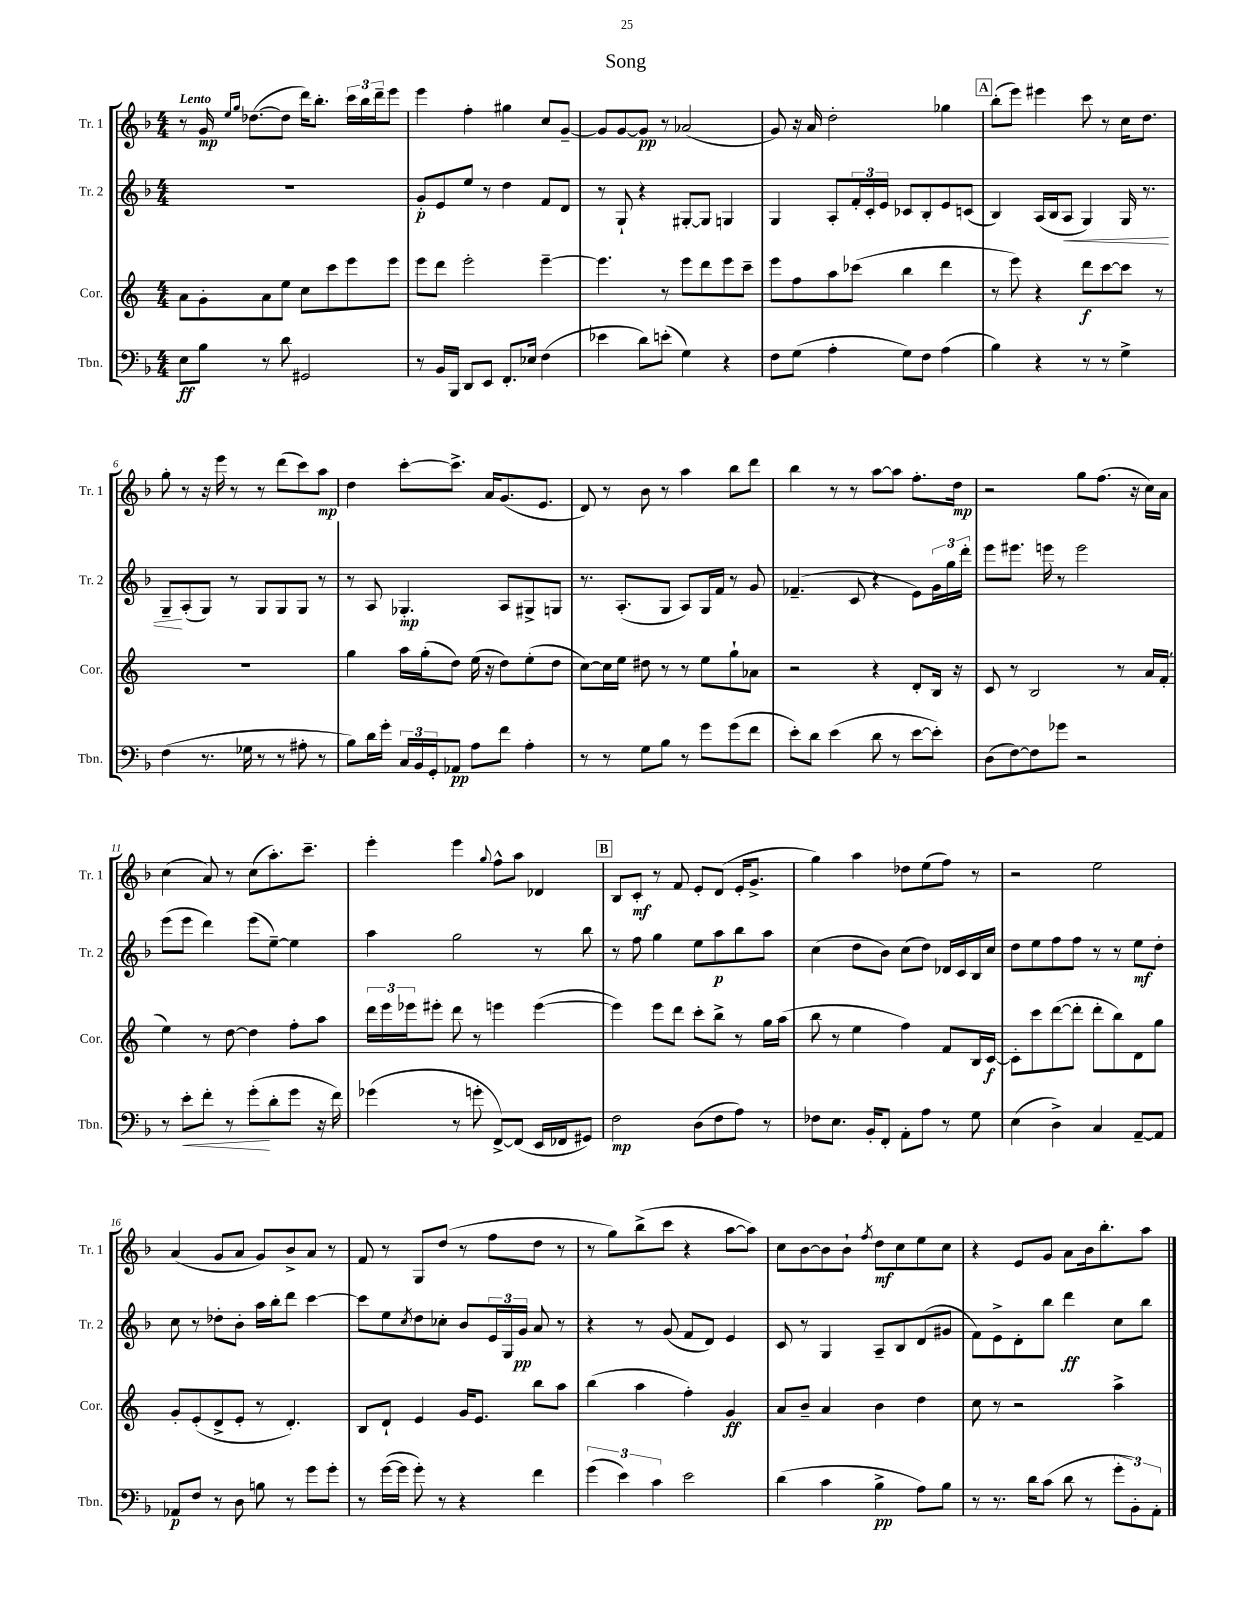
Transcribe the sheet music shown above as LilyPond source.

\header { title = "Song" }
<<
\new StaffGroup <<
\new Staff = "s0" \with { instrumentName = "Tr. 1" shortInstrumentName = "Tr. 1" } {
    \clef treble \key f \major \numericTimeSignature \time 4/4 \tempo "Lento"
    r8 g'16\mp \grace { e''16 g''16 } des''8.~( des''8 d'''16) bes''8.-. \tuplet 3/2 { c'''16 bes''16 d'''16-- } e'''8 |
    e'''4 f''4-. gis''4 c''8 g'8~-- |
    g'8 g'8~ g'8\pp r8 aes'2( |
    g'8) r16 a'16 d''2-. ges''4 |
    \mark \markup { \box "A" } bes''8-.( e'''8) eis'''4 c'''8 r8 c''16 d''8. |
    g''8-. r8 r16 e'''16 r8 r8 d'''8( c'''8) a''8\mp |
    d''4 c'''8~-. c'''8.-> a'16 g'8.( e'8. |
    d'8) r8 bes'8 r8 a''4 bes''8 d'''8 |
    bes''4 r8 r8 a''8~ a''8 f''8.-. d''16\mp |
    r2 g''8 f''8.( r16 c''16) a'16 |
    c''4( a'8) r8 c''8( a''8.-.) c'''8.-- |
    e'''4-. e'''4 \appoggiatura { g''8 } f''8-^ a''8 des'4 |
    \mark \markup { \box "B" } bes8 c'8-.\mf r8 f'8 e'8-. d'8( e'16-. g'8.-> |
    g''4) a''4 des''8 e''8( f''8) r8 |
    r2 e''2 |
    a'4( g'8 a'8 g'8) bes'8-> a'8 r8 |
    f'8 r8 g8 d''8( r8 f''8 d''8 r8 |
    r8 g''8) bes''8->( c'''8 r4 a''8~ a''8) |
    c''8 bes'8~ bes'8 bes'8-! \acciaccatura { f''8 } d''8\mf c''8 e''8 c''8 |
    r4 e'8 g'8 a'8 bes'16 bes''8.-. a''8 \bar "|." |
}
\new Staff = "s1" \with { instrumentName = "Tr. 2" shortInstrumentName = "Tr. 2" } {
    \clef treble \key f \major \numericTimeSignature \time 4/4
    R1 |
    g'8-.\p e'8 e''8 r8 d''4 f'8 d'8 |
    r8 g8-! r4 gis8~-. gis8 g4 |
    g4 a8-. \tuplet 3/2 { f'16-. c'16-. e'16 } ces'8 bes8-. e'8 c'8( |
    \mark \markup { \box "A" } bes4) a16( bes16 a8\< g4) g16 r8. |
    g8--\! a8-.( g8) r8 g8 g8 g8 r8 |
    r8 a8 ges4.-.\mp a8 gis8-> g8 |
    r8. a8.-.( g8 a8) g16 f'16 r8 g'8 |
    fes'4.--( c'8 r4 e'8) \tuplet 3/2 { g'16 g''16 d'''16-. } |
    e'''8 eis'''8. e'''16 r8 e'''2 |
    e'''8( e'''8 d'''4) e'''8( e''8~--) e''4 |
    a''4 g''2 r8 bes''8 |
    \mark \markup { \box "B" } r8 f''8 g''4 e''8 a''8\p bes''8 a''8 |
    c''4( d''8 bes'8) c''8( d''8) des'16 c'16 bes16 c''16 |
    d''8 e''8 f''8 f''8 r8 r8 e''8\mf d''8-. |
    c''8 r8 des''8-. bes'8-. a''16 bes''16-. d'''8 c'''4~ |
    c'''8 e''8 \acciaccatura { c''8 } d''8 ces''8-. bes'8 \tuplet 3/2 { e'16 g16 g'16\pp } a'8 r8 |
    r4 r8 g'8( f'8 d'8) e'4 |
    c'8 r8 g4 a8-- bes8 d'8( gis'8 |
    f'8) e'8-> d'8-. bes''8 d'''4\ff c''8 bes''8 \bar "|." |
}
\new Staff = "s2" \with { instrumentName = "Cor." shortInstrumentName = "Cor." } {
    \clef treble \key c \major \numericTimeSignature \time 4/4
    a'8 g'8-. a'8 e''8 c''8 c'''8 e'''8 e'''8 |
    e'''8 d'''8 e'''2-. e'''4~-- |
    e'''4. r8 e'''8 d'''8 e'''8 c'''8-- |
    e'''8 f''8 a''8 ces'''8( b''4 d'''4 |
    \mark \markup { \box "A" } r8 e'''8) r4 d'''8\f c'''8~ c'''8 r8 |
    r1 |
    g''4 a''16 g''16-.( d''8) e''16( r16 d''8) e''8-.( d''8 |
    c''8~) c''16 e''16 dis''8 r8 r8 e''8 g''8-! aes'8 |
    r2 r4 d'8-. b16 r16 |
    c'8 r8 b2 r8 a'16 f'16-.( |
    e''4) r8 d''8~ d''4 f''8-. a''8 |
    \tuplet 3/2 { d'''16 e'''16 ees'''16 } eis'''8-. d'''8 r8 e'''4 e'''4~( |
    \mark \markup { \box "B" } e'''4) e'''8 d'''8 c'''8-. b''8-> r8 g''16 a''16( |
    b''8 r8 e''4 f''4) f'8 b16 c'16~\f |
    c'8-. c'''8 d'''8~( d'''8-. d'''8-. b''8) d'8 g''8 |
    g'8-. e'8-.( d'8-> e'8-. r8 d'4.-.) |
    b8 d'8-! e'4 g'16 e'8. b''8 a''8 |
    b''4( a''4 f''4-.) g'4\ff |
    a'8 b'8-- a'4 b'4 d''4 |
    c''8 r8 r2 a''4-> \bar "|." |
}
\new Staff = "s3" \with { instrumentName = "Tbn." shortInstrumentName = "Tbn." } {
    \clef bass \key f \major \numericTimeSignature \time 4/4
    e8\ff bes8 r8 d'8 gis,2 |
    r8 bes,16 bes,,16 d,8 e,8 f,8.-. ees16 f4( |
    ees'4 d'8) e'8-.( g4) r4 |
    f8 g8( a4-. g8) f8 a4( |
    \mark \markup { \box "A" } bes4) r4 r8 r8 g4-> |
    f4( r8. ges16 r8 r8 ais8-. r8 |
    bes8) d'16 g'16-. \tuplet 3/2 { c16 bes,16 g,16-. } aes,8\pp a8 f'8 a4-. |
    r8 r8 g8 bes8 r8 g'8 g'8( f'8 |
    e'8-.) d'8 e'4( d'8 r8 e'8~ e'8-.) |
    d8( f8~) f8 ges'8 r2 |
    r8 e'8-.\< f'8-. r8 g'8-.\!( d'8-. g'8 r16 f'16) |
    ges'4( r8 g'8-. f,8~->) f,8( e,16 fes,16 gis,8) |
    \mark \markup { \box "B" } f2\mp d8( f8 a8) r8 |
    fes8 e8. bes,16-. f,8-. a,8-. a8 r8 g8 |
    e4( d4->) c4 a,8~-- a,8 |
    aes,8\p f8 r8 d8 b8 r8 g'8 g'8-. |
    r8 g'16~( g'16 g'8-.) r8 r4 f'4 |
    \tuplet 3/2 { g'4( e'4) c'4 } e'2 |
    d'4( c'4 bes4->\pp a8) bes8 |
    r8 r8. d'16 c'8( d'8 r8 \tuplet 3/2 { g'8-. bes,8-.) a,8-. } \bar "|." |
}
>>
>>
